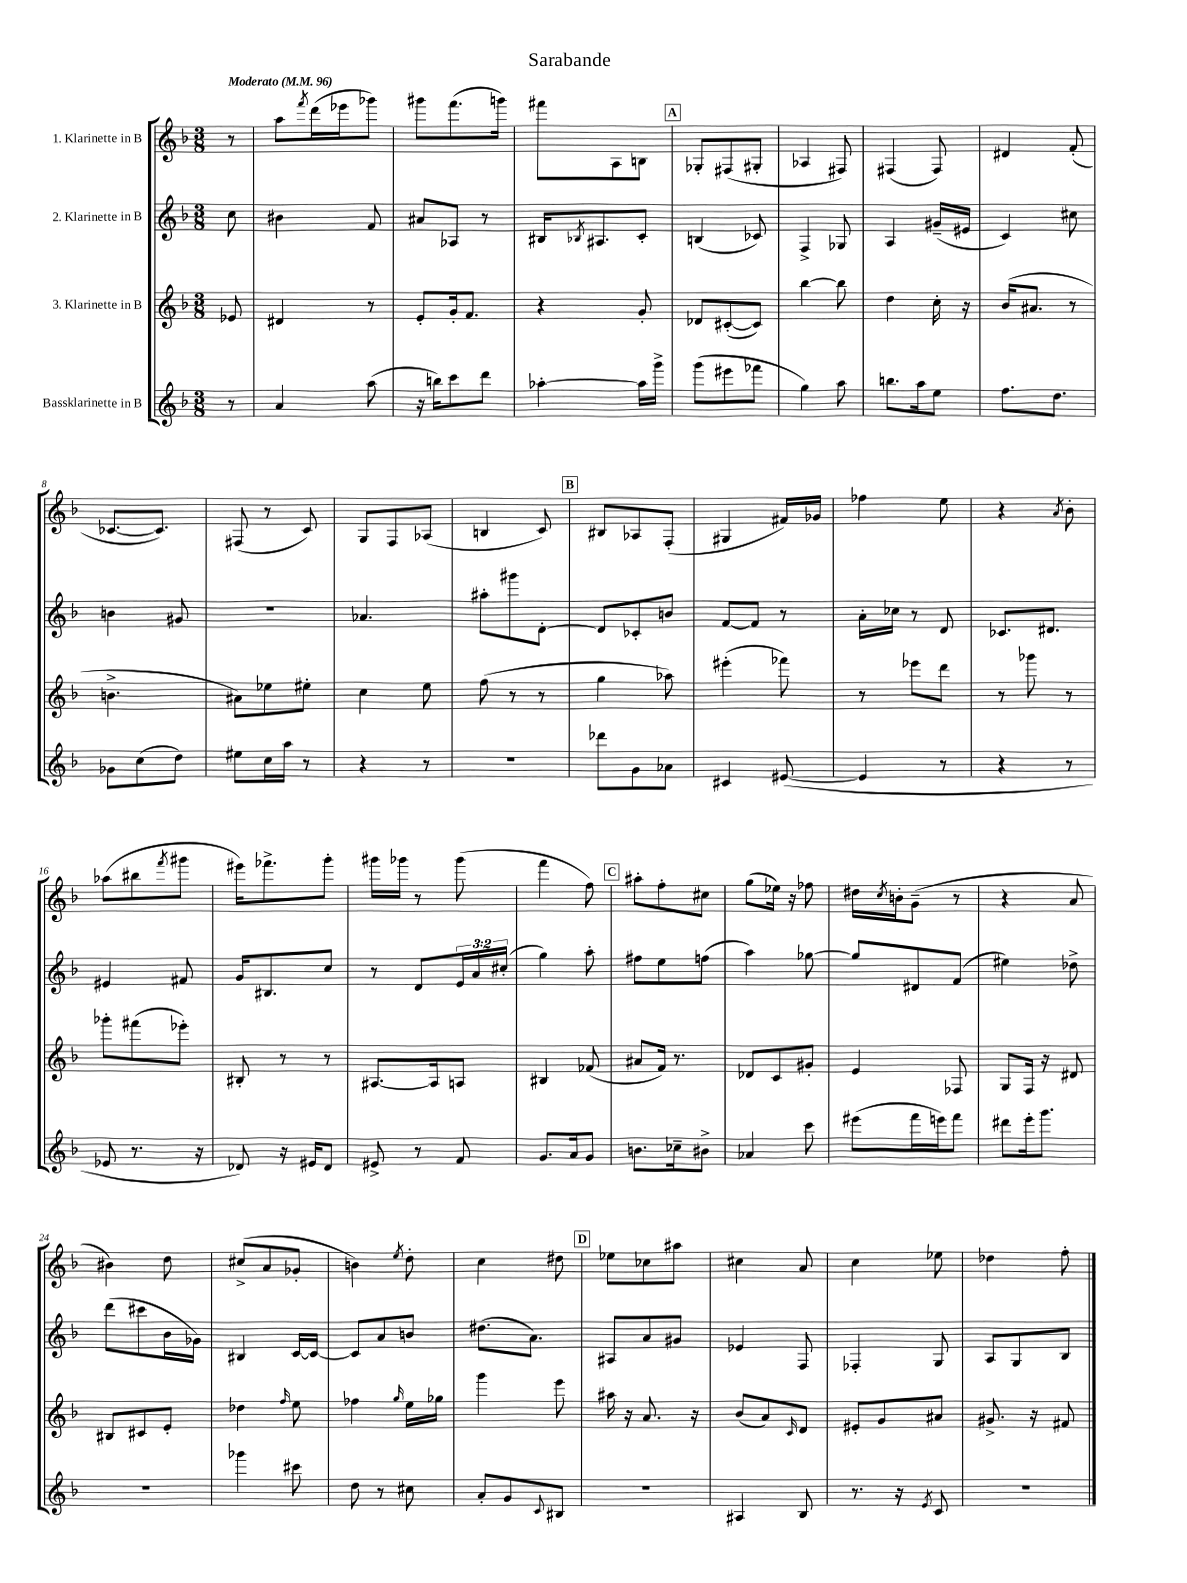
\header { title = "Sarabande" }
<<
\new StaffGroup <<
\new Staff = "s0" \with { instrumentName = "1. Klarinette in B" } {
    \clef treble \key f \major \numericTimeSignature \time 3/8 \partial 8 \tempo "Moderato" 4 = 96
    r8 |
    a''8 \acciaccatura { f'''8 } d'''16( ees'''16 ges'''8) |
    gis'''8 f'''8.( g'''16) |
    fis'''8 a8 b8 |
    \mark \markup { \box "A" } ges8-. fis8( gis8-. |
    aes4 fis8) |
    fis4( fis8) |
    dis'4 f'8-.( |
    ces'8.~ ces'8.) |
    fis8( r8 c'8) |
    g8 f8 aes8( |
    b4 c'8) |
    \mark \markup { \box "B" } bis8 aes8 f8-.( |
    gis4 fis'16) ges'16 |
    fes''4 e''8 |
    r4 \acciaccatura { a'8 } bes'8-. |
    aes''8( bis''8 \acciaccatura { f'''8 } gis'''8 |
    eis'''16) fes'''8.-> g'''8-. |
    gis'''16 ges'''16 r8 ges'''8( |
    f'''4 f''8) |
    \mark \markup { \box "C" } ais''8-. f''8-. cis''8 |
    g''8( ees''16) r16 fes''8 |
    dis''16 \acciaccatura { c''8 } b'16-. g'8--( r8 |
    r4 a'8 |
    bis'4) d''8 |
    cis''8->( a'8 ges'8-. |
    b'4) \acciaccatura { e''8 } d''8-. |
    c''4 dis''8 |
    \mark \markup { \box "D" } ees''8 ces''8 ais''8 |
    cis''4 a'8 |
    c''4 ees''8 |
    des''4 f''8-. \bar "|." |
}
\new Staff = "s1" \with { instrumentName = "2. Klarinette in B" } {
    \clef treble \key f \major \numericTimeSignature \time 3/8 \override Staff.TupletNumber.text = #tuplet-number::calc-fraction-text \partial 8
    c''8 |
    bis'4 f'8 |
    ais'8 aes8 r8 |
    bis16 \acciaccatura { bes8 } ais8. c'8-. |
    \mark \markup { \box "A" } b4( ces'8) |
    f4-> ges8 |
    a4 gis'16--( eis'16 |
    c'4) cis''8 |
    b'4 gis'8 |
    R4. |
    aes'4. |
    ais''8-. gis'''8 d'8~-. |
    \mark \markup { \box "B" } d'8 ces'8-. b'8 |
    f'8~ f'8 r8 |
    a'16-. ces''16 r8 d'8 |
    ces'8. dis'8. |
    eis'4 fis'8 |
    g'16 bis8. c''8 |
    r8 d'8 \tuplet 3/2 { e'16 a'16 cis''16-.( } |
    g''4) a''8-. |
    \mark \markup { \box "C" } fis''8 e''8 f''8( |
    a''4) ges''8~ |
    ges''8 dis'8 f'8( |
    eis''4) des''8-> |
    d'''8( cis'''8 bes'16 ges'16) |
    bis4 c'16~ c'16~ |
    c'8 a'8 b'8 |
    dis''8.( a'8.) |
    \mark \markup { \box "D" } ais8 a'8 gis'8 |
    ees'4 f8 |
    fes4-. g8 |
    a8 g8 bes8 \bar "|." |
}
\new Staff = "s2" \with { instrumentName = "3. Klarinette in B" } {
    \clef treble \key f \major \numericTimeSignature \time 3/8 \partial 8
    ees'8 |
    dis'4 r8 |
    e'8-. g'16-. f'8. |
    r4 g'8-. |
    \mark \markup { \box "A" } des'8 cis'8~-.( cis'8) |
    bes''4~ bes''8 |
    d''4 c''16-. r16 |
    bes'16( ais'8. r8 |
    b'4.-> |
    ais'8) ees''8 eis''8-. |
    c''4 e''8 |
    f''8( r8 r8 |
    \mark \markup { \box "B" } g''4 aes''8) |
    eis'''4-.( fes'''8) |
    r8 ees'''8 d'''8 |
    r8 ges'''8 r8 |
    ges'''8-. fis'''8( ees'''8-.) |
    bis8-. r8 r8 |
    ais8.~ ais16 a8 |
    bis4 fes'8( |
    \mark \markup { \box "C" } ais'8 f'16) r8. |
    des'8 c'8 gis'8-. |
    e'4 fes8 |
    g8 f16 r16 dis'8 |
    bis8 cis'8 e'8-. |
    des''4 \grace { f''16 } e''8 |
    fes''4 \grace { g''16 } e''16 ges''16 |
    g'''4 e'''8 |
    \mark \markup { \box "D" } ais''16 r16 a'8. r16 |
    bes'8( a'8) \grace { c'16 } d'8 |
    eis'8-. g'8 ais'8 |
    gis'8.-> r16 fis'8 \bar "|." |
}
\new Staff = "s3" \with { instrumentName = "Bassklarinette in B" } {
    \clef treble \key f \major \numericTimeSignature \time 3/8 \partial 8
    r8 |
    a'4 a''8( |
    r16 b''16) c'''8 d'''8 |
    aes''4~-. aes''16 g'''16-> |
    \mark \markup { \box "A" } g'''8( eis'''8 fes'''8 |
    g''4) a''8 |
    b''8. a''16 e''8 |
    f''8. d''8. |
    ges'8 c''8( d''8) |
    eis''8 c''16 a''16 r8 |
    r4 r8 |
    R4. |
    \mark \markup { \box "B" } des'''8 g'8 aes'8 |
    cis'4 eis'8~( |
    eis'4 r8 |
    r4 r8 |
    ees'8 r8. r16 |
    des'8) r16 eis'16 des'8 |
    eis'8-> r8 f'8 |
    g'8. a'16 g'8 |
    \mark \markup { \box "C" } b'8. ces''16-- bis'8-> |
    aes'4 c'''8 |
    eis'''8( f'''16 e'''16) f'''8 |
    dis'''8 e'''16-. g'''8. |
    R4. |
    ges'''4 cis'''8 |
    d''8 r8 cis''8 |
    a'8-. g'8 \appoggiatura { c'8 } bis8 |
    \mark \markup { \box "D" } R4. |
    ais4 bes8 |
    r8. r16 \acciaccatura { e'8 } c'8 |
    R4. \bar "|." |
}
>>
>>
